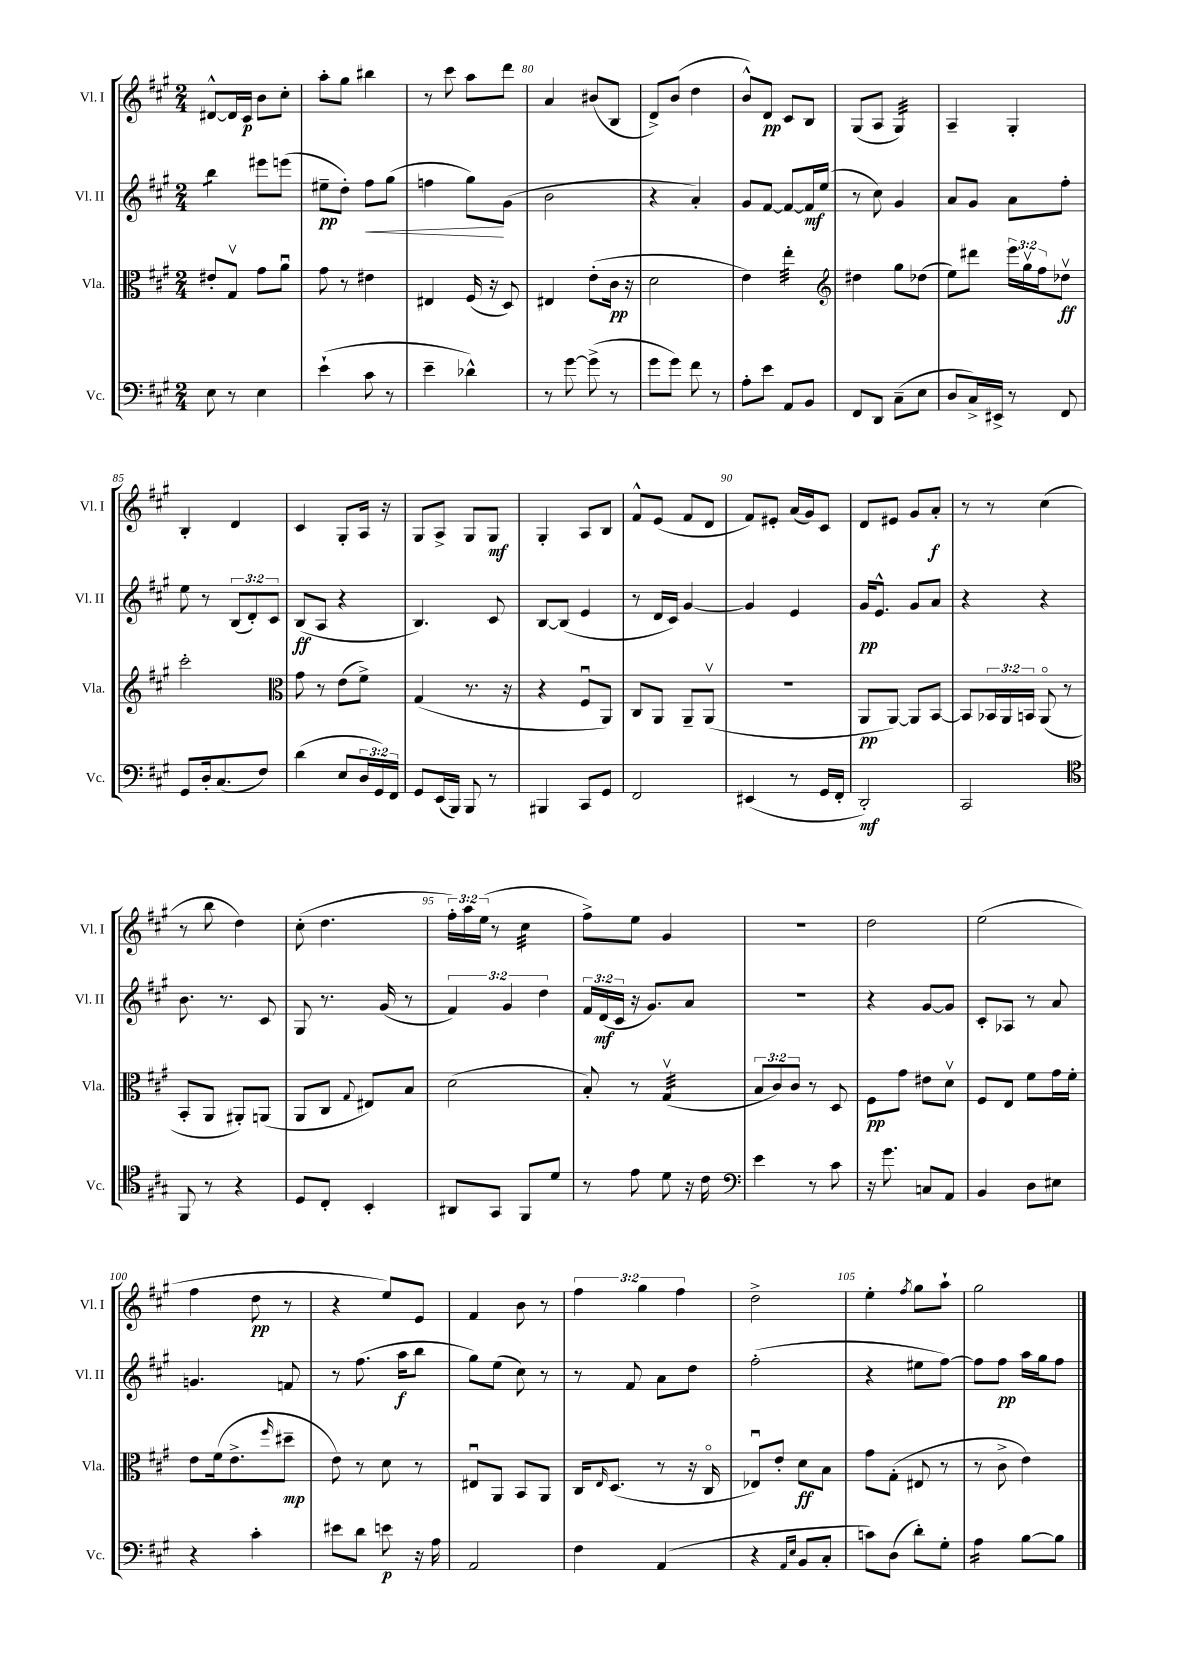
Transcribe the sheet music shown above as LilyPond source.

<<
\new StaffGroup <<
\new Staff = "s0" \with { instrumentName = "Vl. I" shortInstrumentName = "Vl. I" } {
    \clef treble \key a \major \numericTimeSignature \time 2/4 \override Staff.TupletNumber.text = #tuplet-number::calc-fraction-text
    dis'8~-^ dis'16 cis'16\p b'8 cis''8-. |
    a''8-. gis''8 bis''4 |
    r8 cis'''8 a''8 d'''8 |
    a'4 bis'8( b8 |
    d'8->) b'8( d''4 |
    b'8-^) d'8\pp cis'8 b8 |
    gis8( a8 gis4:32) |
    a4-- gis4-. |
    b4-. d'4 |
    cis'4 gis8-. a16 r16 |
    gis8 a8-> gis8 gis8\mf |
    gis4-. a8 b8 |
    fis'8-^ e'8( fis'8 d'8 |
    fis'8) eis'8-. a'16( gis'16) cis'8 |
    d'8 eis'8 gis'8 a'8-.\f |
    r8 r8 cis''4( |
    r8 b''8 d''4) |
    cis''8-.( d''4. |
    \tuplet 3/2 { fis''16-.) a''16 e''16( } r8 cis''4:32 |
    fis''8->) e''8 gis'4 |
    R2 |
    d''2 |
    e''2( |
    fis''4 d''8\pp r8 |
    r4 e''8) e'8 |
    fis'4 b'8 r8 |
    \tuplet 3/2 { fis''4 gis''4 fis''4 } |
    d''2-> |
    e''4-. \acciaccatura { fis''8 } gis''8 a''8-! |
    gis''2 \bar "|." |
}
\new Staff = "s1" \with { instrumentName = "Vl. II" shortInstrumentName = "Vl. II" } {
    \clef treble \key a \major \numericTimeSignature \time 2/4 \override Staff.TupletNumber.text = #tuplet-number::calc-fraction-text
    b''4:8 eis'''8 e'''8( |
    eis''8--\pp d''8-.) fis''8\< gis''8( |
    f''4 gis''8\!) gis'8( |
    b'2 |
    r4 a'4-.) |
    gis'8 fis'8~ fis'8~ fis'16\mf e''16( |
    r8 cis''8) gis'4 |
    a'8 gis'8 a'8 fis''8-. |
    e''8 r8 \tuplet 3/2 { b8( d'8-.) cis'8 } |
    b8\ff( a8 r4 |
    b4.) cis'8 |
    b8~ b8( e'4 |
    r8 d'16 cis'16) gis'4~ |
    gis'4 e'4 |
    gis'16\pp e'8.-^ gis'8 a'8 |
    r4 r4 |
    b'8. r8. cis'8 |
    gis8 r8. gis'16( r8 |
    \tuplet 3/2 { fis'4) gis'4 d''4 } |
    \tuplet 3/2 { fis'16 d'16\mf( cis'16 } r16 gis'8.) a'8 |
    R2 |
    r4 gis'8~ gis'8 |
    cis'8-. aes8 r8 a'8 |
    g'4. f'8 |
    r8 fis''8.( a''16\f b''8 |
    gis''8) e''8( cis''8) r8 |
    r8 fis'8 a'8 d''8 |
    fis''2-.( |
    r4 eis''8 fis''8~) |
    fis''8 fis''8\pp a''16 gis''16 fis''8 \bar "|." |
}
\new Staff = "s2" \with { instrumentName = "Vla." shortInstrumentName = "Vla." } {
    \clef alto \key a \major \numericTimeSignature \time 2/4 \override Staff.TupletNumber.text = #tuplet-number::calc-fraction-text
    eis'8-. gis8\upbow gis'8 a'8\downbow |
    gis'8 r8 eis'4 |
    eis4 fis16( r16 d8) |
    eis4 e'8-.( cis'16\pp r16 |
    d'2 |
    e'4) \clef treble e''4:32-. |
    dis''4 gis''8 des''8( |
    e''8) dis'''8 \tuplet 3/2 { e'''16 gis''16\upbow fis''16 } des''8\upbow\ff |
    cis'''2-. |
    \clef alto gis'8 r8 e'8( fis'8->) |
    gis4( r8. r16 |
    r4 fis8\downbow a,8) |
    cis8 a,8 a,8-- a,8\upbow( |
    R2 |
    a,8\pp a,8~) a,8 b,8~ |
    b,8 \tuplet 3/2 { bes,16 a,16 b,16 } a,8\flageolet( r8 |
    b,8-. a,8 ais,8-.) a,8( |
    a,8 cis8 \appoggiatura { gis8 } eis8) b8 |
    d'2( |
    b8-.) r8 gis4:32\upbow( |
    \tuplet 3/2 { b8 cis'8) cis'8 } r8 d8 |
    fis8\pp gis'8 eis'8 d'8\upbow |
    fis8 e8 fis'8 gis'16 fis'16-. |
    e'8 fis'16( e'8.-> \grace { fis''16 } dis''8--\mp |
    e'8) r8 d'8 r8 |
    eis8\downbow a,8 b,8 a,8 |
    cis16 \grace { e16 } d8.( r8 r16 cis16\flageolet |
    ees8\downbow) e'8-. d'8\ff b8 |
    gis'8 gis8-.( eis8 r8 |
    r8 cis'8-> e'4) \bar "|." |
}
\new Staff = "s3" \with { instrumentName = "Vc." shortInstrumentName = "Vc." } {
    \clef bass \key a \major \numericTimeSignature \time 2/4 \override Staff.TupletNumber.text = #tuplet-number::calc-fraction-text
    e8 r8 e4 |
    e'4-!( cis'8 r8 |
    e'4-- des'4-^) |
    r8 gis'8~ gis'8->( r8 |
    gis'8 gis'8) fis'8 r8 |
    a8-. e'8 a,8 b,8 |
    fis,8 d,8 cis8--( e8 |
    d8 cis16->) eis,16-> r8 fis,8 |
    gis,8 d16-. cis8.( fis8) |
    d'4( e8 \tuplet 3/2 { d16 gis,16) fis,16 } |
    gis,8 e,16( b,,16) b,,8 r8 |
    bis,,4 cis,8 gis,8 |
    fis,2 |
    eis,4( r8 gis,16 fis,16-. |
    d,2-.\mf) |
    cis,2 |
    \clef tenor fis,8 r8 r4 |
    d8 cis8-. b,4-. |
    ais,8 gis,8 fis,8 d'8 |
    r8 e'8 d'8 r16 cis'16 |
    \clef bass e'4 r8 cis'8 |
    r16 gis'8. c8 a,8 |
    b,4 d8 eis8 |
    r4 cis'4-. |
    eis'8 d'8 e'8\p r16 a16 |
    a,2 |
    fis4 a,4( |
    r4 \grace { a,16 e16 } b,8 cis8-. |
    c'8) d8( d'8-.) gis8-. |
    a4:16 b8~ b8 \bar "|." |
}
>>
>>
\layout { \context { \Score currentBarNumber = #77 \override BarNumber.break-visibility = ##(#f #t #t) barNumberVisibility = #(every-nth-bar-number-visible 5) } }
